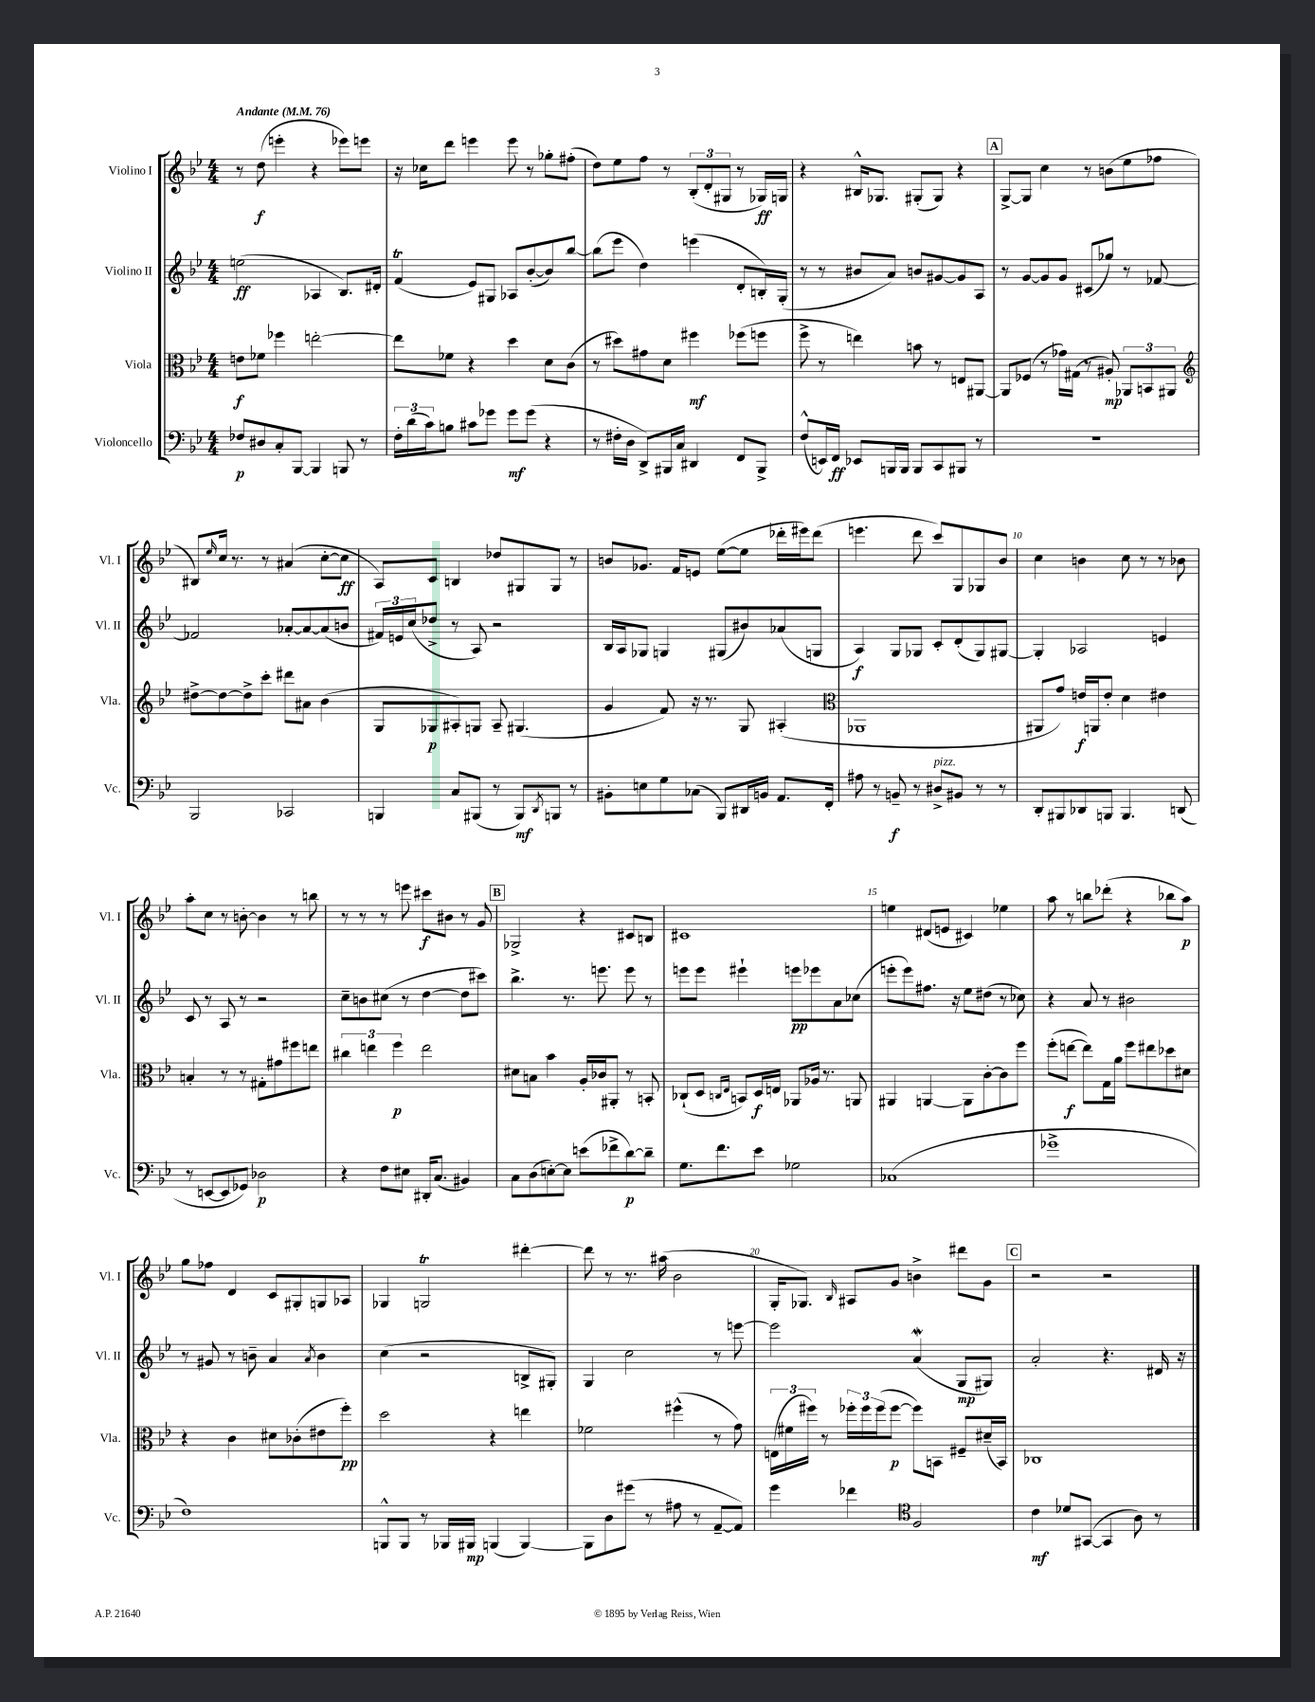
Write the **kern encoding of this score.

**kern	**kern	**kern	**kern
*staff4	*staff3	*staff2	*staff1
*clefF4	*clefC3	*clefG2	*clefG2
*k[b-e-]	*k[b-e-]	*k[b-e-]	*k[b-e-]
*M4/4	*M4/4	*M4/4	*M4/4
*MM76	*MM76	*MM76	*MM76
8F-	8e	(2ee	8r
8D#	8f-	.	(8dd
8C'	4ff-	.	4eee'
[8BBB-	.	.	.
4BBB-]	[2ee'	4A-	4r
8BBB	.	8.B-)	8eee-)
8r	.	.	8eee
.	.	16d#'	.
=	=	=	=
24F'	8ee]	(4f	16r
(24d	.	.	.
.	.	.	16cc-
24c)	.	.	.
8B	8f-	.	8ddd
8c#	4r	8e-)	4eee
8g-	.	8G#	.
8g-	4dd	8A-	8eee
(8g-	.	([8b-'	8r
4r	8d	8b-])	8gg-'
.	(8c	[8bb-	(8ff#'
=	=	=	=
8r	8r	(8bb-]	8dd)
16F#'	8dd#)	8eee-	8ee-
16D	.	.	.
8DD^)	8g#	4dd)	8ff
16BBB#	8d	.	8r
16C	.	.	.
4DD#	4ff#	(4eee	(12B-'
.	.	.	12d'
.	.	.	12G#
8FF	(8ff-	8d'	8r
8BBB#^	8ff	16B')	16G-)
.	.	(16G'	16G
=	=	=	=
(8F^^	8ff^	8r	4r
16EE)	8r	8r	.
16FF	.	.	.
8EE-	4ee)	8b#	16B#^^
.	.	.	8.G-
16BBB	.	8a)	.
16BBB	.	.	.
8BBB	8b	8b	(8G#'
8CC	8r	[8g#	8G#)
8BBB#	8E	8g#]	4r
8r	[8AA#	8A	.
=	=	=	=
1r	8AA#]	8r	[8G^
.	(8F-	[8g	8G]
.	8r	8g]	4cc
.	16g-)	8g	.
.	(16G#	.	.
.	8r	(8c#	8r
.	8A#')	8gg-)	(8b
.	12AA-	8r	8ee-
.	12BB	.	.
.	.	[8f-	8ff-
.	12AA#	.	.
=	=	=	=
*	*clefG2	*	*
2BBB-	[8dd#^	2f-]	8B#)
.	.	.	16qqee-
.	8dd#_	.	16cc
.	.	.	8.r
.	8dd#^]	.	.
.	8ccc'	.	8r
2CC-	8ddd#	[8a-'	(4a#
.	8a#	8a-_	.
.	(4b-	(8a-]	[8cc'
.	.	8b	8cc]
=	=	=	=
4BBB	8G	24f#)	8A)
.	.	24e	.
.	.	(24cc	.
.	8G-	8dd-^	8c
8C	8A#')	8r	4B
(8BBB#	8G	8A)	.
8r	8A#~	2r	8dd-
8BBB#)	(4.G#	.	8G#
8qDD	.	.	.
8BBB	.	.	8G#
8r	.	.	8r
=	=	=	=
8BB#'	4g	16B-	8b
.	.	16A	.
8E	.	8G-	8.g-
8G	8f)	4G	.
.	.	.	16f
(8C-	16r	.	8e
.	8.r	.	.
8BBB-)	.	(8G#	([8ee-
16DD#	8G	8b#)	8ee-]
16BB	.	.	.
8.AA	(4A#'	(8a-	16ddd-'
.	.	.	16eee#)
.	.	8G	(8ddd-
16FF'	.	.	.
=	=	=	=
*	*clefC3	*	*
8A#	1AA-	4A)	4.eee
8r	.	.	.
8BB~	.	8G	.
8r	.	8G-	8ddd
8D#^	.	8c'	8ccc)
8BB#	.	(8d'	8G
8r	.	8G-)	8G-
8r	.	[8G#	8b-
=	=	=	=
8DD'	8AA#	4G#']	4cc
8BBB#	8g)	.	.
8DD-	16e	2A-	4b
.	16AA	.	.
8BBB	8e'	.	.
4.BBB	4d	.	8cc
.	.	.	8r
.	4e#	4e	8r
(8DD	.	.	8b-
=	=	=	=
8r	4B'	8c	8aa'
[8EE	.	8r	8cc
8EE]	8r	8A	8r
8GG-)	8r	8r	[8b'
2D-	8G#'	2r	4b]
.	8g#	.	.
.	8ff#	.	8r
.	8ee	.	8bb
=	=	=	=
4r	6cc#	8cc~	8r
.	.	8b	8r
.	6ee	.	.
8F	.	(8cc#	8r
.	6ff	.	.
8E#	.	8r	8eee
16DD#'	2ee	[4dd	8ccc#
(8.C	.	.	.
.	.	.	8b#
4BB#)	.	8dd]	8r
.	.	8ccc#)	8g
=	=	=	=
8C	8d#	4.bb-^	2G-^
(8D	8B	.	.
[8E')	4b-	.	.
8E]	.	8.r	.
(8e	16A'	.	4r
.	16c-	8.eee	.
8f-^	8AA#'	.	.
[8d)	8r	8eee	8c#
8d~]	8BB'	8r	8B
=	=	=	=
8.G	(8C-`	8eee	1c#
.	8D	8eee	.
8.f	.	.	.
.	16qqC	.	.
.	16qqE-	.	.
.	8BB)	4eee#`	.
8e-	16D	.	.
.	16E	.	.
2G-	8AA-	8eee	.
.	16A-	8eee-	.
.	8.r	.	.
.	.	8a	.
.	8AA	(8cc-	.
=	=	=	=
(1C-	4AA#	8eee'	4ee
.	.	8eee)	.
.	[4AA	8.ff#	(8d#
.	.	.	8e
.	.	16r	.
.	8AA]	8ee-	4c#)
.	[8c'	(8dd#	.
.	8c]	8r	4ee-
.	8ff	8cc-)	.
=	=	=	=
1g-^	(8ff'	4r	8aa
.	[8ee	.	8r
.	8ee])	8a	8bb
.	16G	8r	(8ddd-'
.	16a	.	.
.	8ff	2b#	4r
.	8ee#	.	.
.	8dd-	.	8bb-
.	8d#	.	8aa)
=	=	=	=
1F)	4r	8r	8gg
.	.	8g#	8ff-
.	4c	8r	4d
.	.	8b~	.
.	8d#	4a	8c
.	(8c-'	.	8G#'
.	.	8qa	.
.	8e#	4b	8G
.	8ff')	.	8A-
=	=	=	=
8BBB^^	2dd	(4cc	4G-
8BBB	.	.	.
8r	.	2r	2G
16BBB-	.	.	.
16BBB#	.	.	.
(4BBB	4r	.	.
[4BBB)	4ee	8B^	[4ddd#'
.	.	8G#')	.
=	=	=	=
8BBB]	2f-	4G	8ddd#]
8D	.	.	8r
(8g#	.	2cc	8.r
8r	.	.	.
.	.	.	(16aa#
8A#	(4ff#^^	.	2b-
8r	.	.	.
[8AA~	8r	8r	.
8AA])	8g)	[8eee	.
=	=	=	=
4g	(24E	2eee]	16G'
.	24f#	.	.
.	.	.	8.G-)
.	24ff#)	.	.
.	8r	.	.
.	.	.	16qqB-
4f-	24ff-'	.	8A#
.	24ff-	.	.
.	(24ff-	.	.
.	[8ff-	.	8g
*clefC4	*	*	*
2F	8ff-])	(4a	4b^
.	8BB	.	.
.	8F#~	8G	8ddd#
.	(16d#~	8G#)	8g
.	16BB)	.	.
=	=	=	=
4c	1C-	2a'	2r
8d-	.	.	.
([8GG#	.	.	.
4GG#]	.	4.r	2r
8A)	.	.	.
8r	.	16d#	.
.	.	16r	.
==	==	==	==
*-	*-	*-	*-
